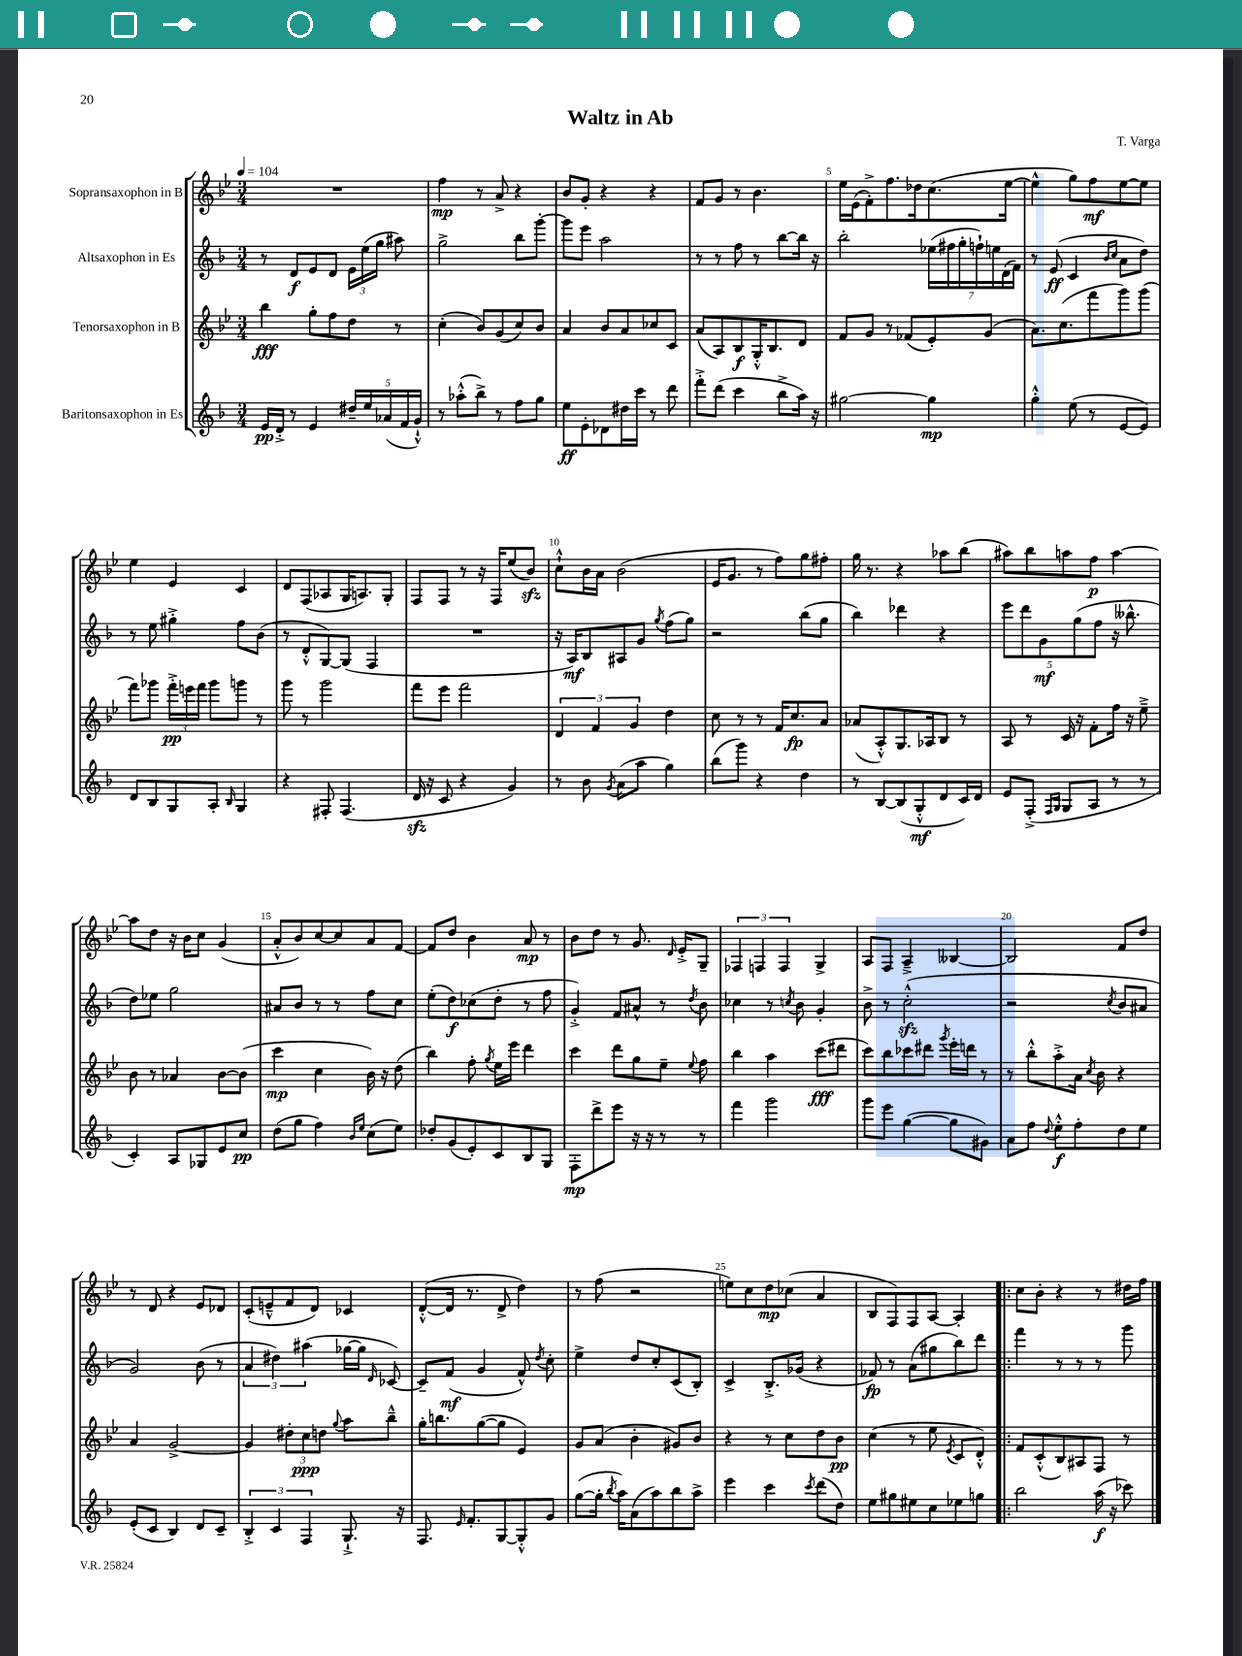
\header { title = "Waltz in Ab" composer = "T. Varga" }
<<
\new StaffGroup <<
\new Staff = "s0" \with { instrumentName = "Sopransaxophon in B" } {
    \clef treble \key bes \major \numericTimeSignature \time 3/4 \tempo 4 = 104
    \autoBeamOff R2. |
    f''4\mp r8 a'8-> r4 |
    bes'8[ g'8]-. r4 r4 |
    f'8[ g'8] r8 bes'4. |
    ees''16[ ees'16( f'8-.->) f''8. des''16 c''8.( ees''16]~ |
    ees''4-^ g''8[) f''8\mf ees''8~ ees''8] |
    ees''4 ees'4 c'4 |
    d'8[ f8( aes8 g16 a8.) g8]-. |
    f8[ f8] r8 r16 f16[ ees''8( bes'8]\sfz) |
    c''8[-!-^ bes'16 a'16] bes'2( |
    ees'16[ g'8.] r8 f''8[) g''8 fis''8]-. |
    g''16 r8. r4 aes''8[ bes''8]( |
    ais''8[) bes''8 a''8 f''8]\p a''4~ |
    a''8[ d''8] r16 bes'16[ c''8] g'4( |
    a'8[-.-^ bes'8) c''8~ c''8 a'8 f'8]~ |
    f'8[ d''8] bes'4 a'8\mp r8 |
    bes'8[ d''8] r8 g'8. \grace { d'16 } ees'16[-.-> g8]-- |
    \tuplet 3/2 { fes4 f4 f4 } g4-> |
    a8[ f8] a4---> beses4~ |
    beses2 f'8[ d''8] |
    r8 d'8 r4 ees'8[ des'8] |
    c'8[-.( e'8---^ f'8 d'8]) ces'4 |
    d'8[~-.-^( d'16] r8. d'8-> d''4) |
    r8 f''8( r2 |
    e''8[) c''8 d''8\mp ces''8]( a'4 |
    bes8[ f8) f8 a8]~ a4-. |
    \bar ".|:" c''8[ bes'8]-. r4 r8 dis''16[ f''16] \bar "|." |
}
\new Staff = "s1" \with { instrumentName = "Altsaxophon in Es" } {
    \clef treble \key f \major \numericTimeSignature \time 3/4
    \autoBeamOff r8 d'8[\f e'8 d'8] \tuplet 3/2 { e'16[ e''16( g''16] } ais''8) |
    g''2-> bes''8[ g'''8]~-. |
    g'''8[ e'''8] a''2 |
    r8 r8 f''8 r8 bes''8[~ bes''16] r16 |
    bes''2-. \tuplet 7/4 { ees''16[( fis''16 g''16-. f''16-!) e''16 d'16( f'16]) } |
    r8 e'8\ff( c'4 \grace { bes'16[ c''16] } a'8[ d''8]) |
    r8 e''8 gis''4-.-> f''8[ bes'8]( |
    r8 d'8[-.-^ g8~) g8]( f4 |
    R2. |
    r16 a16[\mf) bes8 ais8 g'8] \acciaccatura { g''8 } f''8[( g''8]) |
    r2 bes''8[( g''8] |
    bes''4) des'''4 r4 |
    \tuplet 5/4 { e'''8[ d'''8 g'8\mf g''8( f''8] } r16 beses''8.-^ |
    d''8[) ees''8] g''2 |
    ais'8[ bes'8] r8 r8 f''8[ c''8] |
    e''8[-.( d''8\f) ces''8( d''8]-. r8 f''8 |
    g'4-.->) f'8[ ais'8]-^ r8 \acciaccatura { d''8 } bes'8 |
    ces''4 r8 \acciaccatura { c''8 } bes'8 g'4-. |
    bes'8-> r8 c''2-.-^\sfz( |
    r2 \acciaccatura { c''8 } bes'8[ ais'8] |
    g'2) bes'8( r8 |
    \tuplet 3/2 { a'4 dis''4) ais''4( } ges''16[~ ges''16] \grace { d'16 } ces'8~) |
    ces'8[-- f'8]\mf( g'4 f'8-^) \acciaccatura { d''8 } c''8-. |
    e''4-> d''8[ c''8-. c'8( bes8]-.) |
    c'4-> bes8.[-.-> ges'16]( r4 |
    fes'8\fp) r8 a'8[( gis''8 bes''8) d'''8] |
    \bar ".|:" f'''4 r8 r8 r8 g'''8 \bar "|." |
}
\new Staff = "s2" \with { instrumentName = "Tenorsaxophon in B" } {
    \clef treble \key bes \major \numericTimeSignature \time 3/4
    \autoBeamOff bes''4\fff g''8[-. f''8 d''8] r8 |
    c''4-.( bes'8[) g'8( c''8) bes'8] |
    a'4 bes'8[ a'8 ces''8 c'8] |
    a'8[( a8) bes8\f g16-.-^ bes8. d'8] |
    f'8[ g'8] r8 fes'8[( ees'8-.) g'8]( |
    a'8.[) c''8.( f'''8 g'''8) g'''8]( |
    f'''8[) ges'''8] \tuplet 3/2 { f'''16[-.->\pp e'''16 f'''16] } ges'''8[ g'''8] r8 |
    g'''8 r8 g'''2 |
    f'''8[ ees'''8] f'''2 |
    \tuplet 3/2 { d'4 f'4 g'4 } d''4 |
    c''8 r8 r8 f'16[ c''8.\fp a'8] |
    aes'8[( a8-.-^) g8. aes16 bes8] r8 |
    a8 r8 c'16 r16 f'8[-. f''16] r16 ees''8---> |
    bes'8 r8 aes'4 bes'8[~ bes'8]( |
    c'''4\mp c''4 bes'16) r16 d''8( |
    bes''4) f''8-. \acciaccatura { g''8 } ees''16[ ees'''16] d'''4 |
    c'''4 d'''8[ g''8 ees''8]-- \appoggiatura { ees''8 } f''8 |
    bes''4 a''4 c'''8[\fff( dis'''8] |
    c'''8[) bes''8 ces'''8 dis'''8] \acciaccatura { g'''8 } ees'''16[-. d'''16] r8 |
    r8 bes''8[-.-^ a''8-.-> a'16] \acciaccatura { c''8 } bes'16 r4 |
    a'4 g'2~-> |
    g'4 \tuplet 3/2 { dis''8[-. c''8\ppp d''8] } \appoggiatura { g''8 } a''8[ bes''8]---^ |
    g''16[-. b''8. g''8~( g''8] ees'4) |
    g'8[ a'8]( bes'4-. gis'8[) bes'8] |
    r4 r8 c''8[ d''8 bes'8]\pp |
    c''4( r8 ees''8 \acciaccatura { ees'8 } c'8[ d'8]-.-^) |
    \bar ".|:" f'8[ c'8-.-^( bes8) ais8 f8] r8 \bar "|." |
}
\new Staff = "s3" \with { instrumentName = "Baritonsaxophon in Es" } {
    \clef treble \key f \major \numericTimeSignature \time 3/4
    \autoBeamOff e'16[\pp d'16]-.-> r8 e'4 \tuplet 5/4 { dis''16[-- e''16 aes'16( f'16 g'16]-!-^) } |
    r8 aes''8[-.-^( bes''8]->) r8 f''8[ g''8] |
    e''8[\ff e'8-. des'8 dis''16 c'''16] r8 d'''8 |
    f'''8[-.-> d'''8]( c'''4 bes''8[-> a''16]) r16 |
    gis''2~ gis''4\mp |
    g''4-.-^ e''8( r8 e'8[~ e'8]) |
    d'8[ bes8 g8 a8]-. \grace { bes16 } g4 |
    r4 fis8-. fis4.( |
    d'16\sfz r16 c'8 r4 g'4) |
    r8 bes'8 \acciaccatura { g'8 } a'8[( a''8] g''4) |
    bes''8[( g'''8]) r4 d''4 |
    r8 bes8[~ bes8( g8-.-^\mf d'8 c'16) d'16] |
    e'8[ f8]-.->( \grace { f16[ g16] } g8[ a8] r8 r8 |
    c'4-.) a8[ ges8 e'8 c''8]\pp |
    d''8[( g''8] f''4) \grace { bes'16[ e''16] } c''8[( e''8]) |
    des''8[-. g'8( e'8-.) c'8 bes8 g8] |
    f8[-.\mp d'''8-> e'''8] r16 r16 r8 r8 |
    f'''4 g'''2 |
    g'''8[ e'''8] g''4~( g''8[ gis'8]) |
    a'8[ f''8] \appoggiatura { d''8 } e''8[-.-^\f f''8-. d''8 e''8] |
    e'8[-.( c'8] bes4) d'8[ c'8]-- |
    \tuplet 3/2 { bes4-.-> c'4 f4 } g8.-!-> r16 |
    f8. \grace { e'16 } f'8.[-. g8~ g8-.-^ g'8] |
    g''8[~( g''16]-. \acciaccatura { bes''8 } a''16[) a'8( a''8) bes''8 a''8]-> |
    e'''4 c'''4 \acciaccatura { c'''8 } d'''8[( d''8]) |
    e''8[ gis''8 eis''8 c''8 ees''8 g''8] |
    \bar ".|:" bes''2 a''16\f( r16 ces'''8) \bar "|." |
}
>>
>>
\layout { \context { \Score \override BarNumber.break-visibility = ##(#f #t #t) barNumberVisibility = #(every-nth-bar-number-visible 5) } }
